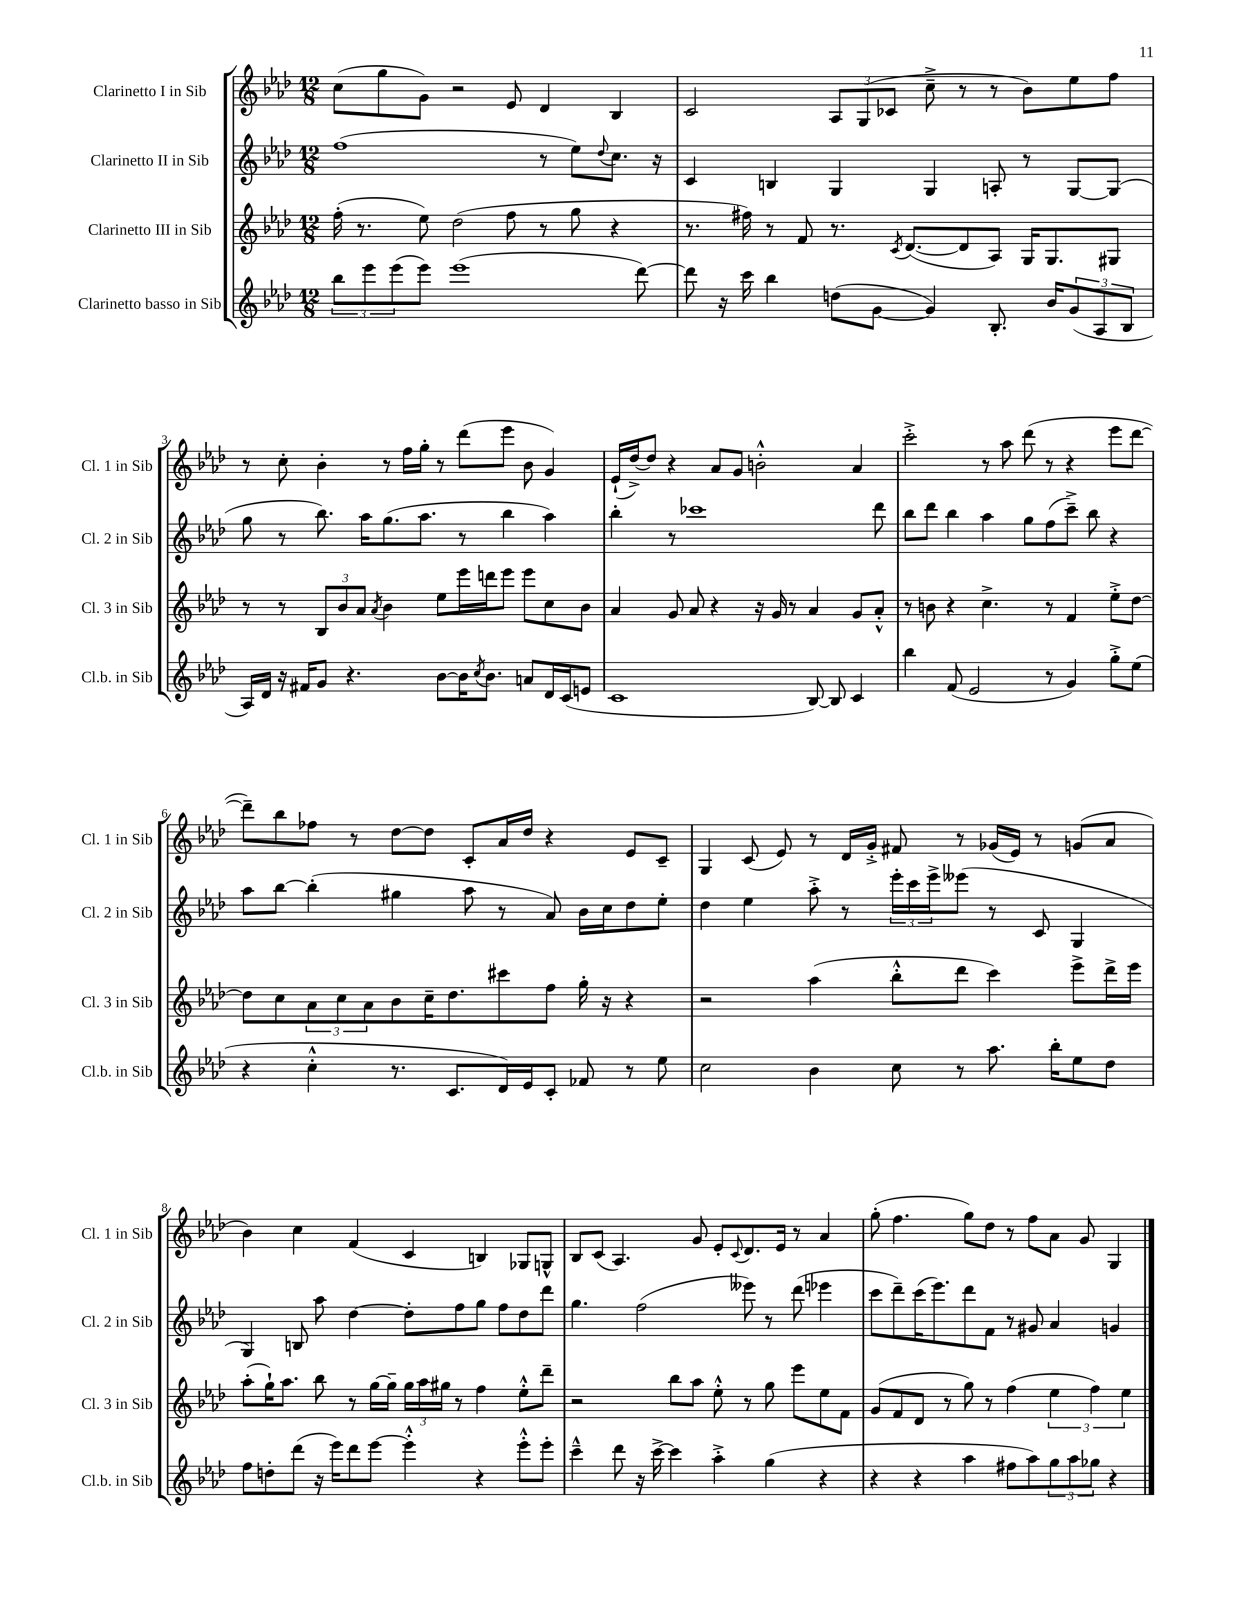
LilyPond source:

<<
\new StaffGroup <<
\new Staff = "s0" \with { instrumentName = "Clarinetto I in Sib" shortInstrumentName = "Cl. 1 in Sib" } {
    \clef treble \key aes \major \numericTimeSignature \time 12/8
    c''8( g''8 g'8) r2 ees'8 des'4 bes4 |
    c'2 \tuplet 3/2 { aes8 g8( ces'8 } c''8---> r8 r8 bes'8) ees''8 f''8 |
    r8 c''8-. bes'4-. r8 f''16 g''16-. r8 des'''8( ees'''8 bes'8 g'4) |
    ees'16-!( des''16~->) des''8 r4 aes'8 g'8 b'2-.-^ aes'4 |
    c'''2-.-> r8 aes''8 des'''8( r8 r4 ees'''8 des'''8~ |
    des'''8--) bes''8 fes''8 r8 des''8~ des''8 c'8-. aes'16 des''16 r4 ees'8 c'8-- |
    g4 c'8( ees'8) r8 des'16 g'16-.-> fis'8 r8 ges'16( ees'16) r8 g'8( aes'8 |
    bes'4) c''4 f'4( c'4 b4) ges8 g8-^ |
    bes8 c'8( aes4.) g'8 ees'8-. \appoggiatura { c'8 } des'8. ees'16 r8 aes'4 |
    g''8-.( f''4. g''8) des''8 r8 f''8 aes'8 g'8 g4 \bar "|." |
}
\new Staff = "s1" \with { instrumentName = "Clarinetto II in Sib" shortInstrumentName = "Cl. 2 in Sib" } {
    \clef treble \key aes \major \numericTimeSignature \time 12/8
    f''1( r8 ees''8) \appoggiatura { des''8 } c''8. r16 |
    c'4 b4 g4 g4 a8-. r8 g8~ g8( |
    g''8 r8 bes''8.) aes''16 g''8.( aes''8. r8 bes''4 aes''4) |
    bes''4-. r8 ces'''1 des'''8 |
    bes''8 des'''8 bes''4 aes''4 g''8 f''8( c'''8--->) bes''8 r4 |
    aes''8 bes''8~ bes''4-.( gis''4 aes''8 r8 aes'8) bes'16 c''16 des''8 ees''8-. |
    des''4 ees''4 aes''8-.-> r8 \tuplet 3/2 { ees'''16-. c'''16 ees'''16-> } eeses'''8( r8 c'8 g4 |
    g4) b8 aes''8 des''4~ des''8-. f''8 g''8 f''8 des''8 des'''8 |
    g''4. f''2( eeses'''8) r8 des'''8( ees'''4 |
    c'''8 des'''8--) c'''16( ees'''8.) des'''8 f'8 r8 gis'8 aes'4 g'4 \bar "|." |
}
\new Staff = "s2" \with { instrumentName = "Clarinetto III in Sib" shortInstrumentName = "Cl. 3 in Sib" } {
    \clef treble \key aes \major \numericTimeSignature \time 12/8
    f''16-.( r8. ees''8) des''2( f''8 r8 g''8 r4 |
    r8. fis''16) r8 f'8 r8. \acciaccatura { c'8 } des'8.~( des'8 aes8) g16 g8. gis8 |
    r8 r8 \tuplet 3/2 { bes8 bes'8 aes'8 } \acciaccatura { aes'8 } bes'4 ees''8 ees'''16 d'''16 ees'''8 ees'''8 c''8 bes'8 |
    aes'4 g'8 aes'8 r4 r16 g'16 r8 aes'4 g'8 aes'8-.-^ |
    r8 b'8 r4 c''4.-> r8 f'4 ees''8-.-> des''8~ |
    des''8 c''8 \tuplet 3/2 { aes'8 c''8 aes'8 } bes'8 c''16-- des''8. cis'''8 f''8 g''16-. r16 r4 |
    r2 aes''4( bes''8-.-^ des'''8 c'''4) ees'''8-> des'''16-> ees'''16 |
    aes''8-.( g''16-!) aes''8. bes''8 r8 g''16~ g''16-- \tuplet 3/2 { g''16 aes''16 gis''16 } r8 f''4 ees''8-.-^ des'''8-- |
    r2 bes''8 aes''8 ees''8-.-^ r8 g''8 ees'''8 ees''8 f'8 |
    g'8( f'8 des'8 r8 g''8) r8 f''4( \tuplet 3/2 { ees''4 f''4) ees''4 } \bar "|." |
}
\new Staff = "s3" \with { instrumentName = "Clarinetto basso in Sib" shortInstrumentName = "Cl.b. in Sib" } {
    \clef treble \key aes \major \numericTimeSignature \time 12/8
    \tuplet 3/2 { bes''8 ees'''8 ees'''8( } ees'''8) ees'''1( des'''8~) |
    des'''8 r16 c'''16 bes''4 d''8( g'8~ g'4) bes8.-. bes'16 \tuplet 3/2 { g'8( aes8 bes8 } |
    aes16) des'16 r16 fis'16 g'8 r4. bes'8~ bes'16 \acciaccatura { c''8 } bes'8. a'8 des'16 c'16( e'8 |
    c'1 bes8~) bes8 c'4 |
    bes''4 f'8( ees'2 r8 g'4) g''8-.-> ees''8( |
    r4 c''4-.-^ r8. c'8. des'16) ees'16 c'8-. fes'8 r8 ees''8 |
    c''2 bes'4 c''8 r8 aes''8. bes''16-. ees''8 des''8 |
    f''8 d''8-. des'''8( r16 ees'''16) des'''8 ees'''8~ ees'''4-.-^ r4 ees'''8-.-^ ees'''8-. |
    c'''4---^ des'''8 r16 c'''16~-> c'''4 aes''4-.-> g''4( r4 |
    r4 r4 aes''4 fis''8 aes''8) \tuplet 3/2 { g''8 aes''8 ges''8 } r4 \bar "|." |
}
>>
>>
